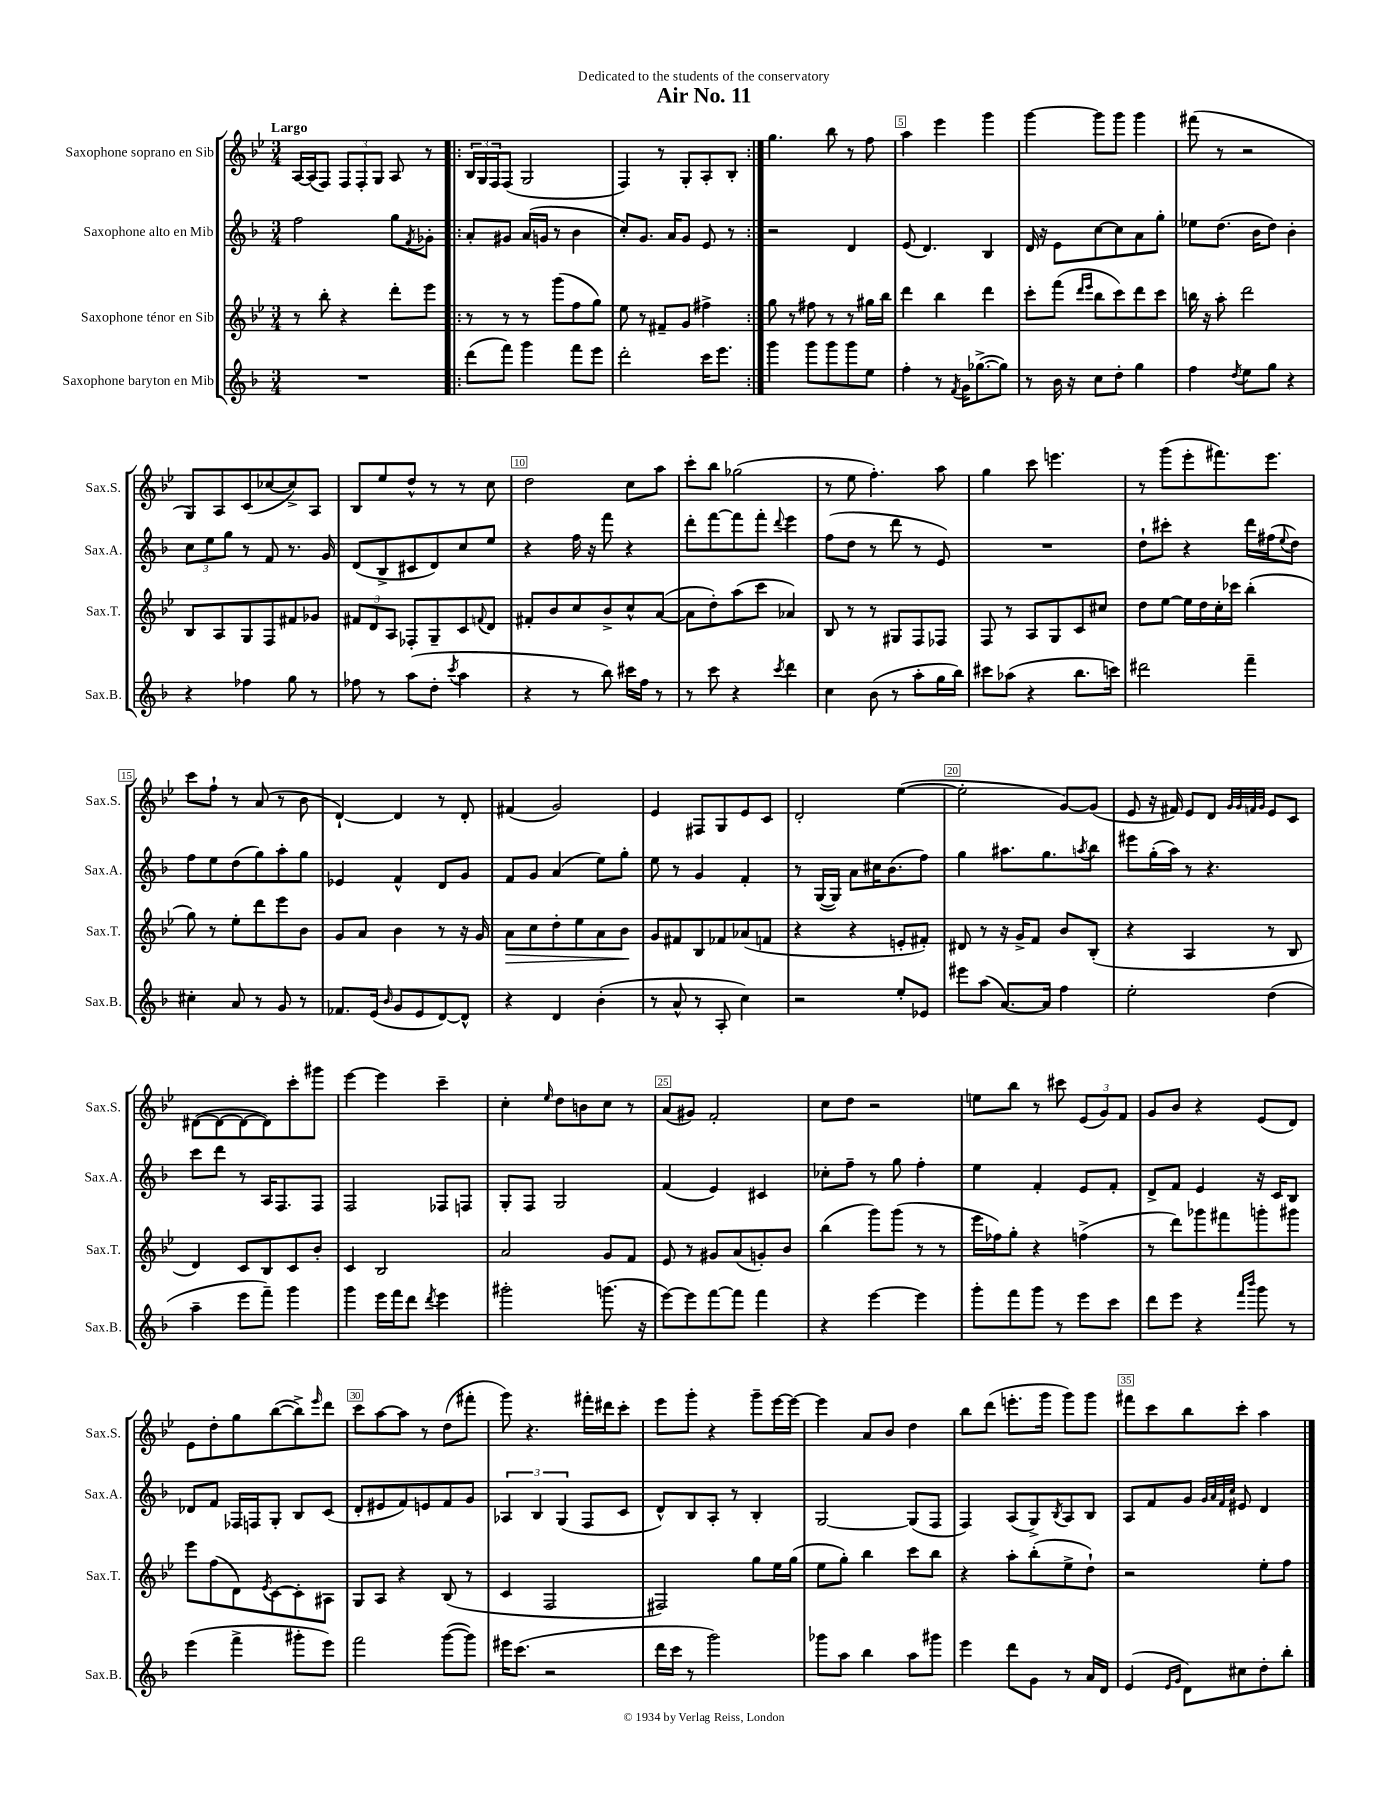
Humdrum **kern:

**kern	**kern	**kern	**kern
*staff4	*staff3	*staff2	*staff1
*clefG2	*clefG2	*clefG2	*clefG2
*k[b-]	*k[b-e-]	*k[b-]	*k[b-e-]
*M3/4	*M3/4	*M3/4	*M3/4
2.r	8r	2ff\	[16A/LL
.	.	.	(16A/]J
.	8bb-'\	.	8F/J)
.	4r	.	12F/L
.	.	.	12F'/
.	.	.	12G/J
.	8ddd'\L	8gg\L	8A/
.	.	8qf/	.
.	8eee-\J	8g-'\J	8r
=!|:	=!|:	=!|:	=!|:
(8ddd\L	8r	8a'/L	24B-/LL
.	.	.	24G/
.	.	.	24F/J
8fff\J)	8r	8g#/J	(8F/J
4ggg\	8r	(16a/LL	2G/
.	.	16g/JJ	.
.	(8ggg\L	8r	.
8fff\L	8ff\	4b-\	.
8eee\J	8gg\J)	.	.
=	=	=	=
2ddd'\	8ee-\	8cc'/L)	4F/)
.	8r	8.g/J	.
.	8f#~/L	.	8r
.	.	16a/LK	.
.	8g/J	8g/J	8G'/L
16ccc\LK	4ff#^\	8e/	8A'/
8.eee\J	.	.	.
.	.	8r	8B-'/J
=:|!	=:|!	=:|!	=:|!
4ggg\	8gg\	2r	4.gg\
.	8r	.	.
8ggg\L	8ff#\	.	.
8ggg\	8r	.	8bb-\
8ggg\	8r	4d/	8r
8ee\J	16gg#\LL	.	8ff\
.	16bb-\JJ	.	.
=	=	=	=
4ff'\	4ddd\	(8e/	4aa\
.	.	4.d/)	.
8r	4bb-\	.	4eee-\
8qf/	.	.	.
16g\LK	.	.	.
([8.gg-^\	.	.	.
.	4ddd\	4B-/	4ggg\
8gg-\]J)	.	.	.
=	=	=	=
8r	8ccc'\L	16d/	[4ggg\
.	.	16r	.
16b-\	(8fff\J	8e\L	.
16r	.	.	.
.	16qqddd/LL	.	.
.	16qqeee-/JJ	.	.
8cc\L	8bb-\L	[8cc\	8ggg\]L
8dd'\J	8ccc\)	8cc\]	8ggg\J
4gg\	8ddd\	8a\	4ggg\
.	8ccc\J	8gg'\J	.
=	=	=	=
4ff\	16bb\	8ee-\L	(8fff#\
.	16r	.	.
.	8aa'\	(8.dd\J	8r
8qdd/	.	.	.
8ee\L	2ddd\	.	2r
.	.	16b-\LK	.
8gg\J	.	8dd\J)	.
4r	.	4b-'\	.
=	=	=	=
4r	8B-/L	12cc\L	8G/L)
.	.	12ee\	.
.	8A/	.	8A/
.	.	12gg\J	.
4ff-\	8G/	8r	(8c/
.	8F/	8f/	[8cc-/
8gg\	8f#/	8.r	8cc-^/])
8r	8g-/J	.	8A/J
.	.	16g/	.
=	=	=	=
8ff-\	12f#/L	(8d/L	8B-/L
.	12d/	.	.
8r	.	8B-^/	8ee-/
.	12A/J	.	.
(8aa\L	8F-'/L	8c#/	8dd^^/J
8dd'\J	8G~/	8d/)	8r
8qccc/	.	.	.
4aa\	8c/	8cc/	8r
.	8qqf/	.	.
.	8d/J	8ee/J	8cc\
=	=	=	=
4r	8f#'/L	4r	2dd\
.	8b-/	.	.
8r	8cc/	16ff\	.
.	.	16r	.
8bb-\)	8b-^/	8fff\	.
16ccc#\LL	8cc^^/	4r	8cc\L
16ff\JJ	.	.	.
8r	([8a/J	.	8aa\J
=	=	=	=
8r	8a\]L	8ddd'\L	8ccc'\L
8ccc\	8dd'\)	[8fff\	8bb-\J
4r	(8aa\	8fff\]	(2gg-\
.	8ccc\J	8fff'\J	.
8qccc/	.	8qqddd/	.
4ddd\	4a-/)	4eee\	.
=	=	=	=
4cc\	8B-/	(8ff\L	8r
.	8r	8dd\J	8ee-\
(8b-\	8r	8r	4.ff'\)
8r	8G#/L	8ddd\	.
8aa'\L	8F/	8r	.
16gg\L	8F-/J	8e/)	8aa\
16bb-\JJ)	.	.	.
=	=	=	=
8ccc#\L	8F/	2.r	4gg\
(8aa-\J	8r	.	.
4r	8A/L	.	8ccc\
.	8G/	.	4.eee\
8.bb-\L	8c/	.	.
.	8cc#/J	.	.
16ccc\Jk)	.	.	.
=	=	=	=
2ddd#\	8dd\L	8dd`\L	8r
.	[8ee-\J	8ccc#'\J	(8ggg\L
.	16ee-\]LL	4r	8eee-'\
.	16dd\	.	.
.	16cc'\	.	8.fff#\)
.	16ccc-\JJ	.	.
4fff~\	(4bb-'\	16ddd\LL	.
.	.	(16ff#\J	8.eee-\J
.	.	8qqee/	.
.	.	8dd\J)	.
=	=	=	=
4cc#'\	8gg\)	8ff\L	8ccc\L
.	8r	8ee\	8ff`\J
8a/	8ee-'\L	(8dd\	8r
8r	8ddd\	8gg\)	(8a/
8g/	8eee-\	8aa'\	8r
8r	8b-\J	8gg\J	8b-\
=	=	=	=
8.f-/L	8g/L	4e-/	[4d`/)
.	8a/J	.	.
(16e/Jk	.	.	.
16qqb-/	.	.	.
8g/L	4b-\	4f^^/	4d/]
8e/	.	.	.
[8d/)	8r	8d/L	8r
8d^^/]J	16r	8g/J	8d'/
.	16g/	.	.
=	=	=	=
4r	8a\L	8f/L	(4f#/
.	8cc\	8g/J	.
4d/	8dd'\	(4a/	2g/)
.	8ee-\	.	.
(4b-'\	8a\	8ee\L)	.
.	8b-\J	8gg'\J	.
=	=	=	=
8r	8g/L	8ee\	4e-/
8a^^/	8f#/	8r	.
8r	8B-/	4g/	8F#/L
8A'/	8f-/	.	8G/
4cc\)	(8a-/	4f'/	8e-/
.	8f/J	.	8c/J
=	=	=	=
2r	4r	8r	2d'/
.	.	([16G/LL	.
.	.	16G/]JJ)	.
.	4r	8a\L	.
.	.	16cc#\K	.
.	.	(8.b-\	.
8ee'/L	8e'/L	.	([4ee-\
8e-/J	8f#'/J)	8ff\J)	.
=	=	=	=
8eee#\L	8d#/	4gg\	2ee-'\]
(8aa\J	8r	.	.
[8.a/L)	16r	8.aa#\L	.
.	16g^/LK	.	.
.	8f/J	.	.
16a/]Jk	.	8.gg\	.
4ff\	8b-/L	.	[8g/L)
.	.	8qaa/	.
.	(8B-'/J	8bb-\J	(8g/]J
=	=	=	=
2ee'\	4r	8eee#\L	8e-/
.	.	(16gg'\L	16r
.	.	16aa\JJ)	16f#/)
.	4A/	8r	8e-/L
.	.	4.r	8d/J
.	.	.	32qqg/LLL
.	.	.	32qqg/
.	.	.	32qqf/
.	.	.	32qqg/JJJ
(4dd\	8r	.	8e-/L
.	8B-/	.	8c/J
=	=	=	=
4aa~\	4d/)	8ccc\L	([8d#\L
.	.	8ddd\J	8d#\_
8eee\L	8c/L	8r	8d#\_
8fff~\J)	8B-/	16A/LK	8d#\])
.	.	8.F/	.
4ggg\	8c/	.	8ccc'\
.	8b-'/J	8F/J	8ggg#\J
=	=	=	=
4ggg\	4c/	2F/	[4eee-\
16eee\LL	2B-/	.	4eee-\]
16fff\J	.	.	.
8ddd\J	.	.	.
8qddd/	.	.	.
4eee\	.	8F-/L	4ccc~\
.	.	8F/J	.
=	=	=	=
2ggg#'\	2a/	8G'/L	4cc'\
.	.	8F/J	.
.	.	.	16qqee-/
.	.	2G/	8dd\L
.	.	.	8b\
(8.ggg\	8g/L	.	8cc\J
.	8f/J	.	8r
16r	.	.	.
=	=	=	=
[8eee\L)	8e-/	(4f/	(8a/L
8eee\]	8r	.	8g#/J)
[8fff\	8g#/L	4e/)	2f'/
8fff\]J	(8a/	.	.
4fff\	8g'/)	4c#/	.
.	8b-/J	.	.
=	=	=	=
4r	(4bb-\	8cc-'\L	8cc\L
.	.	8ff~\J	8dd\J
[4eee\	8ggg\L)	8r	2r
.	(8ggg\J	8gg\	.
4eee\]	8r	4ff'\	.
.	8r	.	.
=	=	=	=
8ggg'\L	16eee-\LL	4ee\	8ee\L
.	16ff-\J)	.	.
8fff\	8gg'\J	.	8bb-\J
8ggg\J	4r	4f'/	8r
8r	.	.	8ccc#\
8eee\L	(4ff^\	8e/L	(12e-/L
.	.	.	12g/)
8ccc\J	.	8f'/J	.
.	.	.	12f/J
=	=	=	=
8ddd\L	8r	8d^/L	8g/L
8eee\J	8ddd\L)	8f/J	8b-/J
4r	8ggg-\	4e/	4r
.	8fff#\	.	.
16qqfff/LL	.	.	.
16qqbbb-/JJ	.	.	.
8ggg\	8ggg'\	16r	(8e-/L
.	.	16c/LK	.
8r	8ggg#\J	8B-/J	8d/J)
=	=	=	=
(4eee\	8eee-\L	8d-/L	8e-\L
.	(8ff\	8f/J	8dd'\
4fff^\	8d\)	16F-/LL	8gg\
.	.	16F/J	.
.	8qe-/	.	.
.	[8c\	8G'/J	([8bb-\
8ggg#'\L	8c'\]	8B-/L	8bb-^\])
.	.	.	16qqeee-/
8eee\J)	8A#\J	(8c/J	8ddd\J
=	=	=	=
2fff\	8G/L	8d'/L	8ccc\L
.	8A/J	8e#/	[8aa\
.	4r	8f/)	8aa\]J
.	.	8e/	8r
([8ggg\L	(8B-/	8f/	(8dd\L
8ggg\]J)	8r	8g/J	8fff#'\J
=	=	=	=
16eee#\LK	4c/	6A-/	8ggg\)
(8.ccc\J	.	.	.
.	.	.	4.r
.	.	6B-/	.
2r	2F/	.	.
.	.	(6G/	.
.	.	8F/L	16fff#'\LL
.	.	.	16ddd#\J
.	.	8c/J	8ccc'\J
=	=	=	=
16ddd\LL	2F#/)	8d^^/L)	8eee-\L
16ccc\JJ	.	.	.
8r	.	8B-/	8ggg'\J
2ggg\)	.	8A'/J	4r
.	.	8r	.
.	8gg\L	4B-'/	8ggg~\L
.	16ee-\L	.	[16eee-\L
.	(16gg\JJ	.	16eee-\_JJ
=	=	=	=
8ggg-\L	8ee-\L	[2G/	4eee-\]
8aa\J	8gg'\J)	.	.
4bb-\	4bb-\	.	8a/L
.	.	.	8b-/J
8aa\L	8ccc\L	(8G/]L	4dd\
8ggg#\J	8bb-\J	8F/J	.
=	=	=	=
4eee\	4r	4F/)	8bb-\L
.	.	.	(8ddd\J
8ddd\L	8aa'\L	(8A/L	8.eee'\L
8g\J	(8bb-'\	8G^/)	.
.	.	.	16ggg\Jk
.	.	8qB-/	.
8r	8ee-^\	8A/	8ggg\L)
16a/LL	8dd`\J)	8B-/J	8ggg\J
16d/JJ	.	.	.
=	=	=	=
(4e/	2r	8A/L	8fff#\L
.	.	8f/	8ccc\
16qqe/LL	.	.	.
16qqg/JJ	.	.	.
8d\L)	.	8g/J	8bb-\
.	.	32qqg/LLL	.
.	.	32qqa/	.
.	.	32qqf/	.
.	.	32qqcc/JJJ	.
8cc#\	.	8e#/	8ccc'\J
8dd'\	8ee-'\L	4d/	4aa\
8bb-'\J	8ff\J	.	.
==	==	==	==
*-	*-	*-	*-
